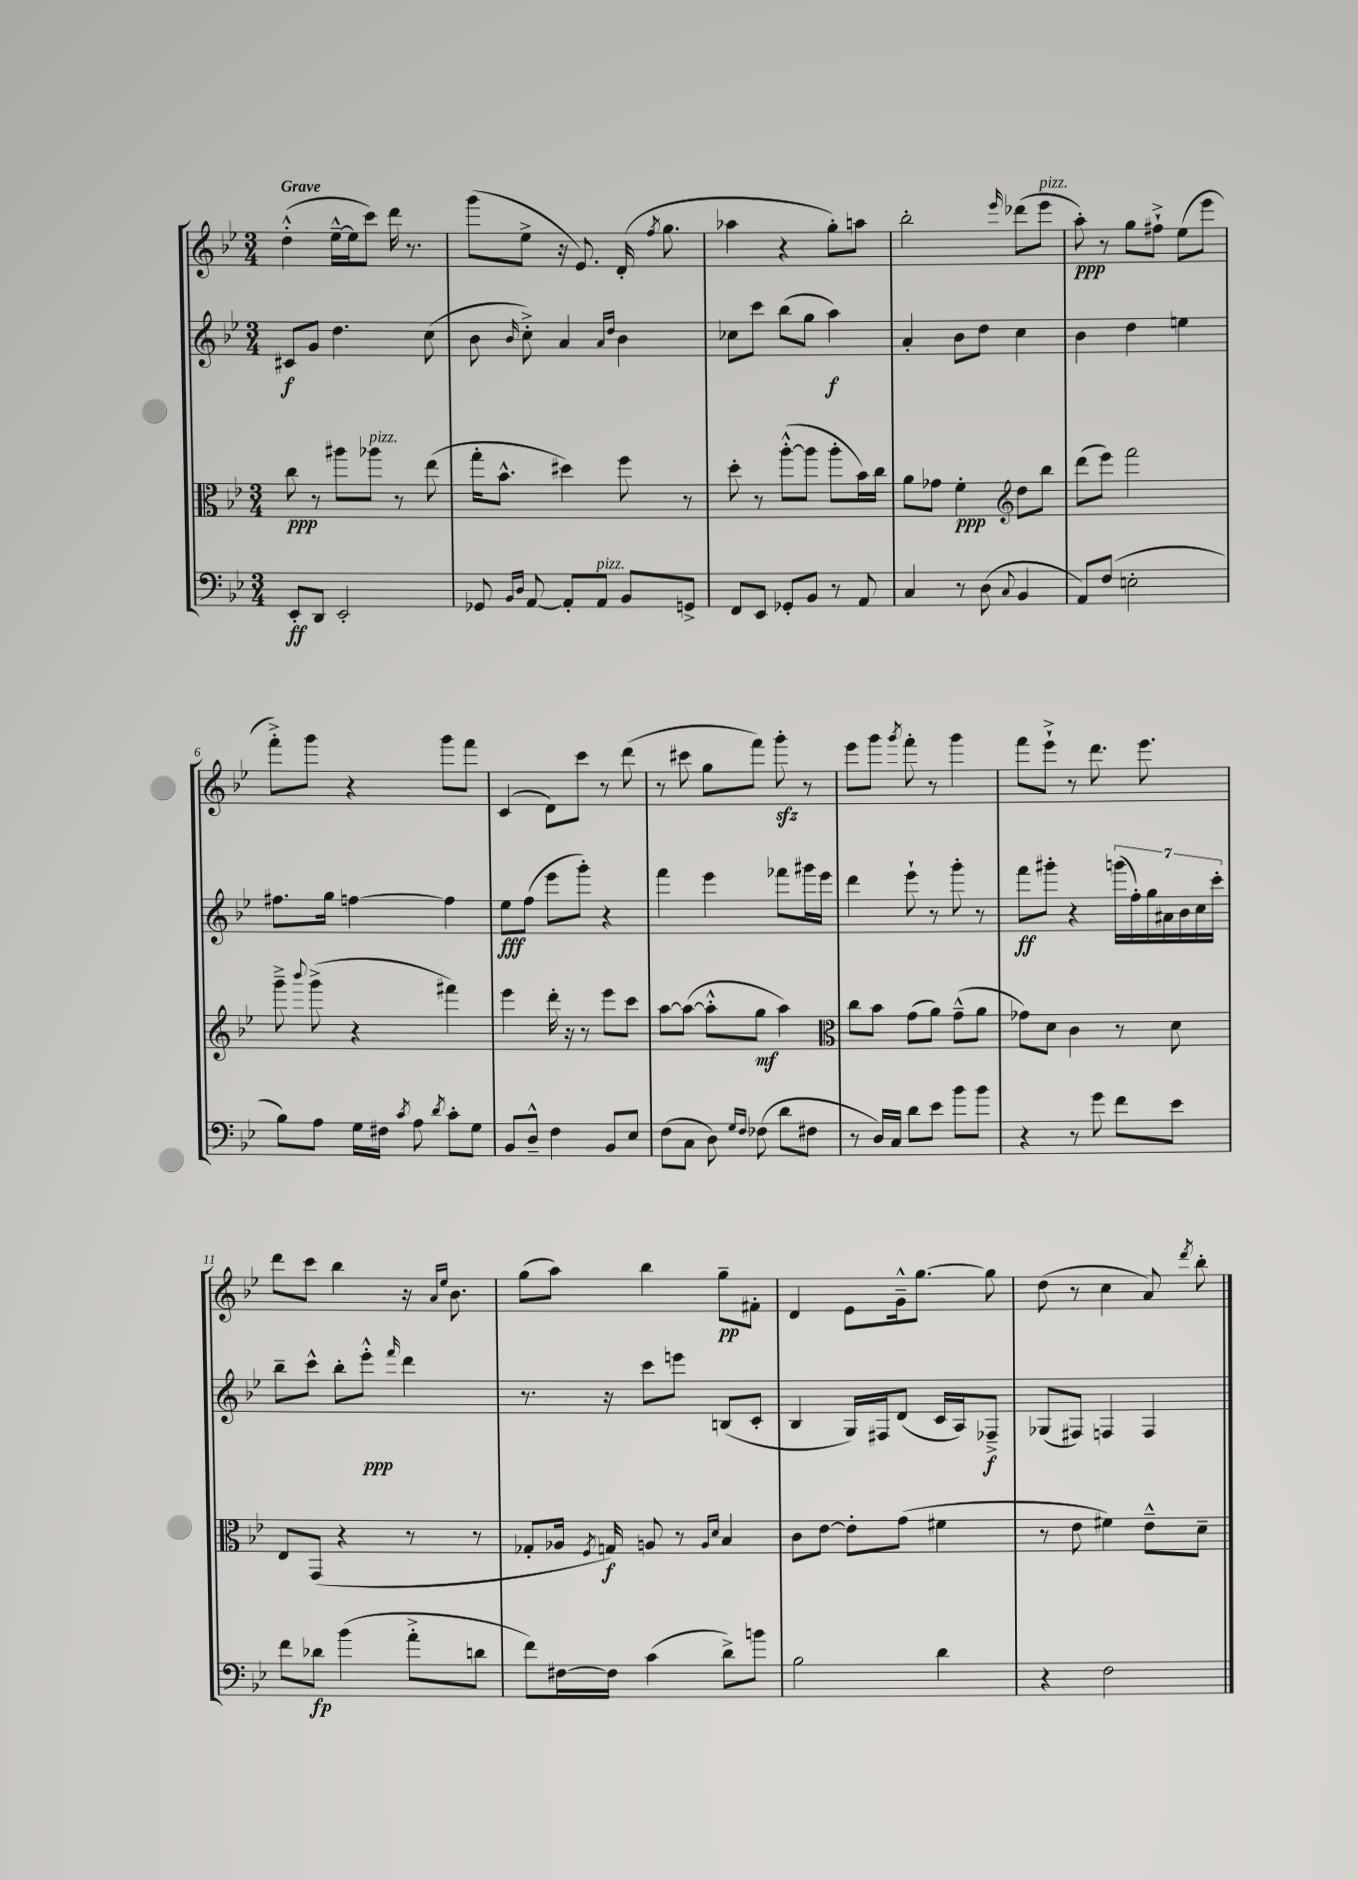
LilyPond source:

<<
\new StaffGroup <<
\new Staff = "s0" {
    \clef treble \key bes \major \numericTimeSignature \time 3/4 \tempo "Grave"
    \autoBeamOff d''4-.-^( ees''16[~---^ ees''16 c'''8]) d'''16 r8. |
    g'''8[( ees''8]-> r16 ees'8.) d'16-.( \acciaccatura { f''8 } g''8. |
    aes''4 r4 g''8[-.) a''8] |
    bes''2-. \grace { ees'''16 } des'''8[( ees'''8]^\markup { \italic "pizz." } |
    a''8-.\ppp) r8 g''8[ fis''8]-!-> ees''8[( ees'''8] |
    f'''8[-.->) g'''8] r4 g'''8[ f'''8] |
    c'4( d'8[) c'''8] r8 d'''8( |
    r8 cis'''8 g''8[ f'''8]) g'''8-.\sfz r8 |
    ees'''8[ g'''8] \acciaccatura { g'''8 } f'''8-. r8 g'''4 |
    f'''8[ ees'''8]-!-> r8 d'''8. ees'''8. |
    d'''8[ c'''8] bes''4 r16 \grace { a'16[ ees''16] } bes'8. |
    g''8[( a''8]) bes''4 g''8[--\pp fis'8]-. |
    d'4 ees'8[ g'16---^ g''8.]~ g''8 |
    d''8( r8 c''4 a'8) \acciaccatura { d'''8 } bes''8-. \bar "|." |
}
\new Staff = "s1" {
    \clef treble \key bes \major \numericTimeSignature \time 3/4
    \autoBeamOff cis'8[\f g'8] d''4. c''8( |
    bes'8 \grace { bes'16 } c''8-.->) a'4 \grace { a'16[ d''16] } bes'4 |
    ces''8[ c'''8] bes''8[( g''8] a''4\f) |
    a'4-. bes'8[ d''8] c''4 |
    bes'4 d''4 e''4 |
    fis''8.[ g''16] f''4~ f''4 |
    ees''8[\fff f''8]( ees'''8[ g'''8]-.) r4 |
    f'''4 ees'''4 fes'''8[ gis'''16 ees'''16] |
    d'''4 ees'''8-! r8 g'''8-. r8 |
    f'''8[\ff gis'''8]-. r4 \tuplet 7/4 { g'''16[( f''16-.) g''16 ais'16 bes'16 c''16 c'''16]-. } |
    bes''8[-- c'''8]-^ bes''8[-. ees'''8]-.-^\ppp \grace { f'''16 } d'''4 |
    r8. r16 c'''8[ e'''8] b8[( c'8]-. |
    bes4 g16[) fis16 d'8]( c'16[ a16) fes8]--->\f |
    ges8[( fis8]) f4 f4 \bar "|." |
}
\new Staff = "s2" {
    \clef alto \key bes \major \numericTimeSignature \time 3/4
    \autoBeamOff c''8\ppp r8 ais''8[ aes''8]^\markup { \italic "pizz." } r8 ees''8( |
    g''16[-. bes'8.]-^ dis''4) f''8 r8 |
    d''8-. r8 a''8[~-.-^( a''8] a''8[-. bes'16) c''16] |
    a'8[ ges'8] f'4-.\ppp \clef treble d''8[ bes''8] |
    d'''8[( ees'''8]) f'''2 |
    g'''8---> \appoggiatura { bes'''8 } g'''8->( r4 fis'''4) |
    ees'''4 d'''16-. r16 r8 ees'''8[ c'''8] |
    a''8[~ a''8]~( a''8[-.-^ g''8]\mf a''4) |
    \clef alto c''8[ bes'8] g'8[( a'8]) g'8[---^( a'8] |
    ges'8[) d'8] c'4 r8 d'8 |
    ees8[ g,8]( r4 r8 r8 |
    ges8[-. aes16] \acciaccatura { f8 } g16\f) a8 r8 \grace { a16[ d'16] } bes4 |
    c'8[ ees'8]~ ees'8[-. g'8]( fis'4 |
    r8 ees'8 fis'4) ees'8[---^ d'8]-- \bar "|." |
}
\new Staff = "s3" {
    \clef bass \key bes \major \numericTimeSignature \time 3/4
    \autoBeamOff ees,8[-.\ff d,8] ees,2-. |
    ges,8 \grace { bes,16[ d16] } a,8~ a,8[-. a,8]^\markup { \italic "pizz." } bes,8[ g,8]-> |
    f,8[ ees,8] ges,8[-. bes,8] r8 a,8 |
    c4 r8 d8( \appoggiatura { c8 } bes,4 |
    a,8[) f8]( e2-. |
    bes8[) a8] g16[ fis16] \acciaccatura { c'8 } a8 \acciaccatura { d'8 } c'8[-. g8] |
    bes,8[ d8]---^ f4 bes,8[ ees8] |
    f8[( c8] d8) \grace { g16[ f16] } fes8( d'8[ fis8] |
    r8 d16[) c16] d'8[ ees'8] bes'8[ bes'8] |
    r4 r8 g'8 f'8[ ees'8] |
    f'8[ des'8]\fp bes'4( a'8[-.-> d'8] |
    f'8[) fis16~ fis16] c'4( d'8[->) b'8] |
    bes2 d'4 |
    r4 f2 \bar "|." |
}
>>
>>
